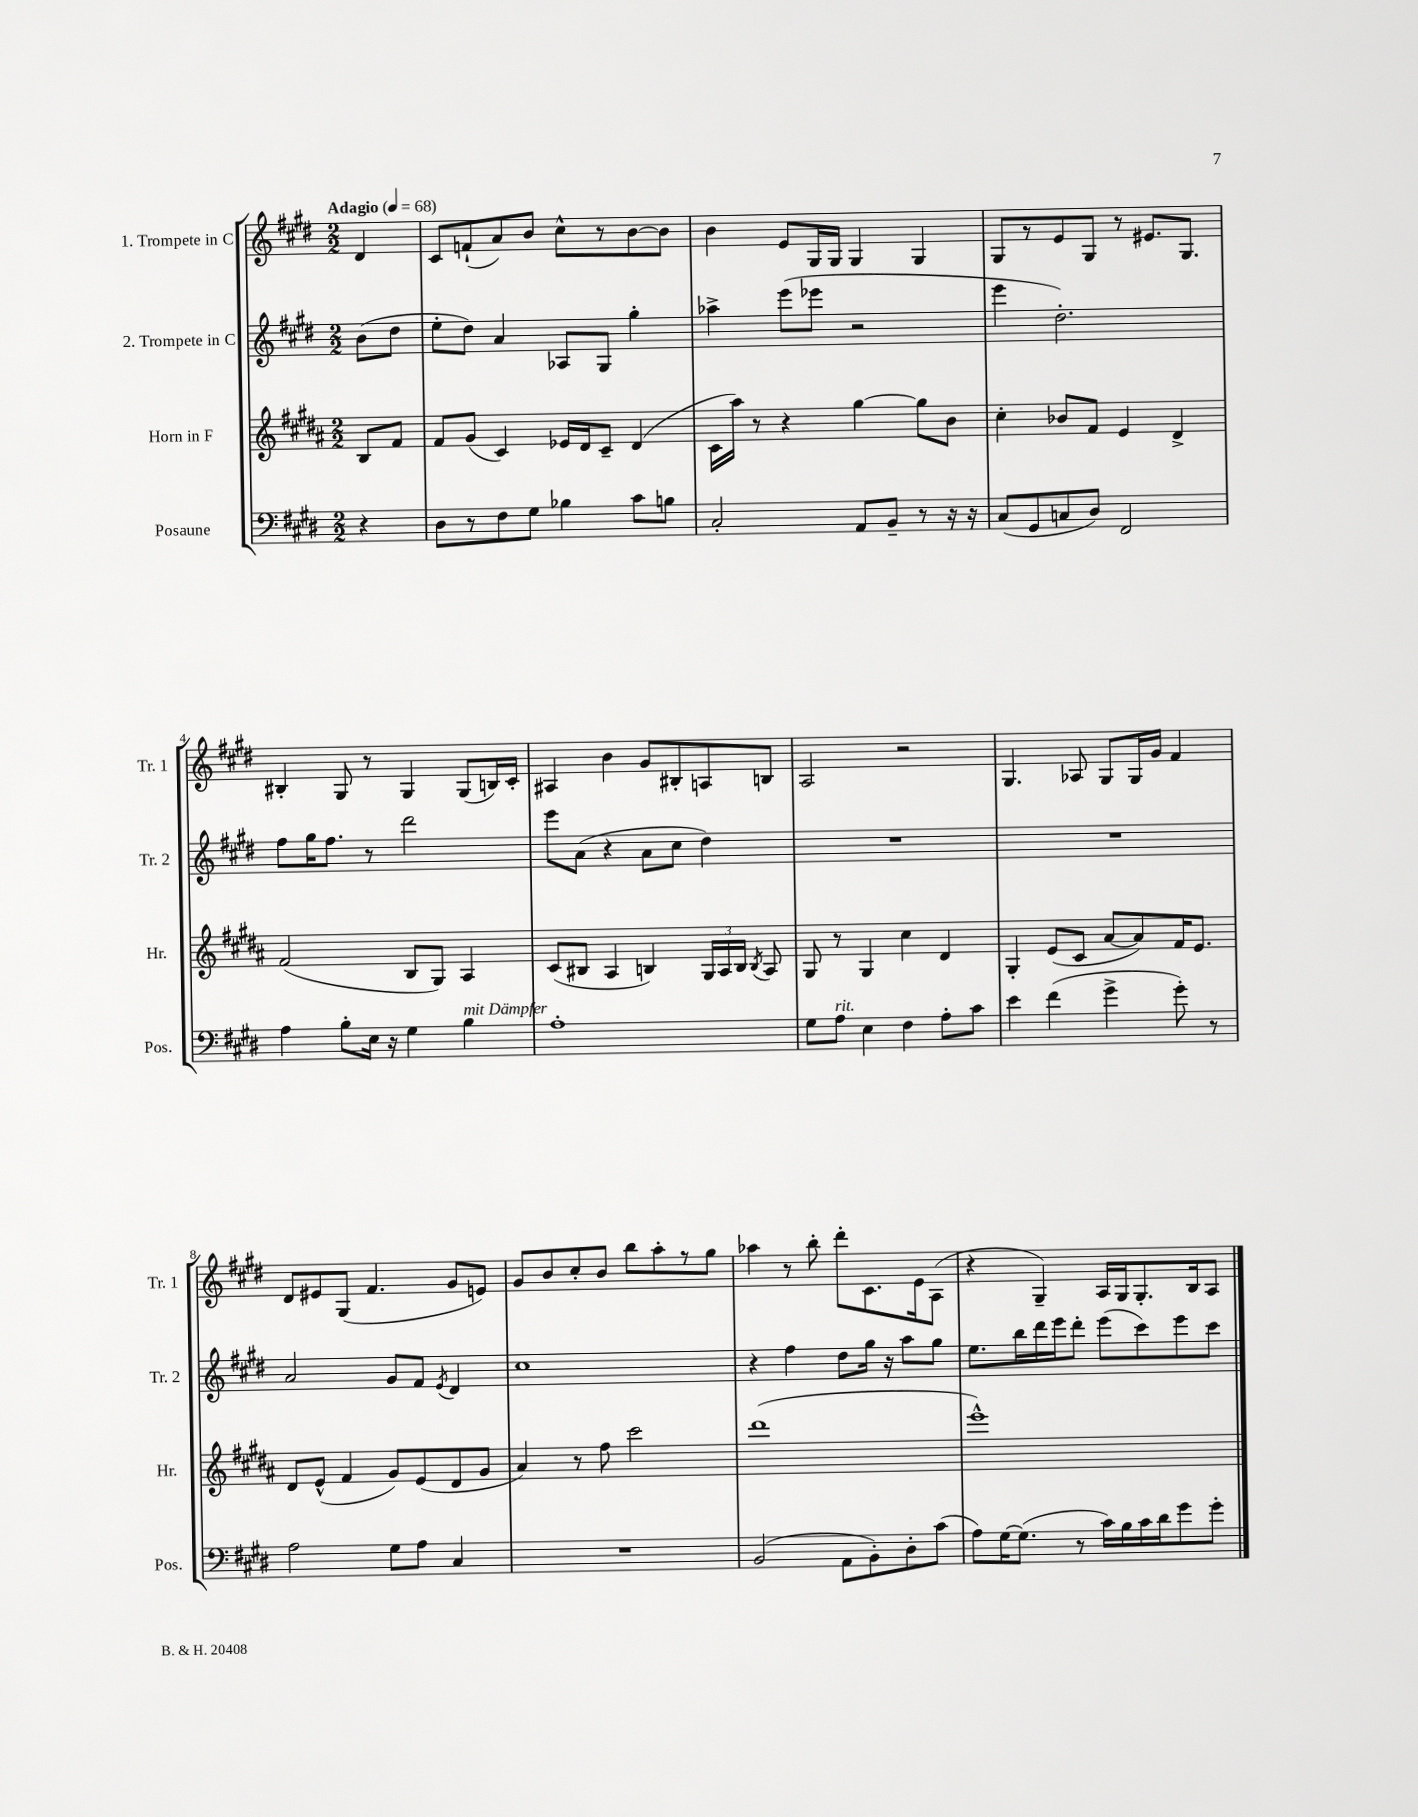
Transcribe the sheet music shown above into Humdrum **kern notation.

**kern	**kern	**kern	**kern
*staff4	*staff3	*staff2	*staff1
*clefF4	*clefG2	*clefG2	*clefG2
*k[f#c#g#d#]	*k[f#c#g#d#a#]	*k[f#c#g#d#]	*k[f#c#g#d#]
*M2/2	*M2/2	*M2/2	*M2/2
*MM68	*MM68	*MM68	*MM68
4r	8B/L	(8b\L	4d#/
.	8f#/J	8dd#\J	.
=	=	=	=
8D#\L	8f#/L	8ee'\L	8c#/L
8r	(8g#/J	8dd#\J)	(8f`/
8F#\	4c#/)	4a/	8a/)
8G#\J	.	.	8b/J
4B-\	16e-/LL	8A-/L	8cc#^^\L
.	16d#/J	.	.
.	8c#~/J	8G#/J	8r
8c#\L	(4d#/	4gg#'\	[8b\
8B\J	.	.	8b\]J
=	=	=	=
2C#'/	16c#\LL	4aa-^\	4b\
.	16aa#\JJ)	.	.
.	8r	.	.
.	4r	(8eee\L	8e/L
.	.	8eee-\J	16G#/L
.	.	.	16G#/JJ
8AA/L	[4gg#\	2r	4G#/
8BB~/J	.	.	.
8r	8gg#\]L	.	4G#/
16r	8b\J	.	.
16r	.	.	.
=	=	=	=
(8C#/L	4cc#'\	4eee\	8G#/L
8GG#/	.	.	8r
8C/	8b-/L	2.dd#'\)	8e/
8D#/J)	8f#/J	.	8G#/J
2FF#/	4e/	.	8r
.	.	.	8.e#/L
.	4d#^/	.	.
.	.	.	8.G#/J
=	=	=	=
4A\	(2f#/	8ff#\L	4B#'/
.	.	16gg#\K	.
.	.	8.ff#\J	.
8B'\L	.	.	8G#/
16E\Jk	.	8r	8r
16r	.	.	.
4G#\	8B/L	2ddd#\	4G#/
.	8G#/J)	.	.
4B\	4A#/	.	(8G#/L
.	.	.	16B/L)
.	.	.	16c#'/JJ
=	=	=	=
1A'	(8c#/L	8eee\L	4A#/
.	8B#/J	(8a\J	.
.	4A#/	4r	4b\
.	4B/)	8a\L	8g#/L
.	.	8cc#\J	8B#'/
.	24G#/LL	4dd#\)	8A/
.	24A#/	.	.
.	24B/JJ	.	.
.	8qB/	.	.
.	8A#/	.	8B/J
=	=	=	=
8G#\L	8G#/	1r	2A/
8A\J	8r	.	.
4E\	4G#/	.	.
4F#\	4cc#\	.	2r
8A'\L	4d#/	.	.
8c#\J	.	.	.
=	=	=	=
4e\	4G#'/	1r	4.G#/
(4f#\	(8e/L	.	.
.	8c#/J	.	8A-/
4g#^\	[8a#/L	.	8G#/L
.	8a#/])	.	16G#/L
.	.	.	16g#/JJ
8g#'\)	16f#/K	.	4f#/
.	8.e/J	.	.
8r	.	.	.
=	=	=	=
2A\	8d#/L	2a/	8d#/L
.	(8e^^/J	.	8e#/
.	4f#/	.	(8G#/J
.	.	.	4.f#/
8G#\L	8g#/L)	8g#/L	.
8A\J	(8e/	8f#/J	.
.	.	8qe/	.
4C#/	8d#/	4d#/	8g#/L
.	8g#/J	.	8e/J)
=	=	=	=
1r	4a#/)	1cc#	8g#/L
.	.	.	8b/
.	8r	.	8cc#'/
.	8ff#\	.	8b/J
.	2ccc#\	.	8bb\L
.	.	.	8aa'\
.	.	.	8r
.	.	.	8gg#\J
=	=	=	=
(2BB/	(1ddd#	4r	4aa-\
.	.	4ff#\	8r
.	.	.	8bb'\
8AA\L	.	8dd#\L	8ddd#'\L
8BB'\)	.	16gg#\Jk	8.c#\
.	.	16r	.
8D#'\	.	8aa\L	.
.	.	.	16e\k
(8c#\J	.	8gg#\J	(8A\J
=	=	=	=
8A\L)	1eee^^)	8.ee\L	4r
[16G#\K	.	.	.
(8.G#\]J	.	16bb\L	.
.	.	16ddd#\	4G#~/)
.	.	16eee\J	.
8r	.	8ddd#'\J	.
16c#\LL)	.	(8eee\L	16A/LL
16B\	.	.	16G#/J
16c#\	.	8ccc#\)	8.G#'/
16d#\J	.	.	.
8g#\	.	8eee\	.
.	.	.	16B/k
8g#'\J	.	8ccc#\J	8A/J
==	==	==	==
*-	*-	*-	*-
